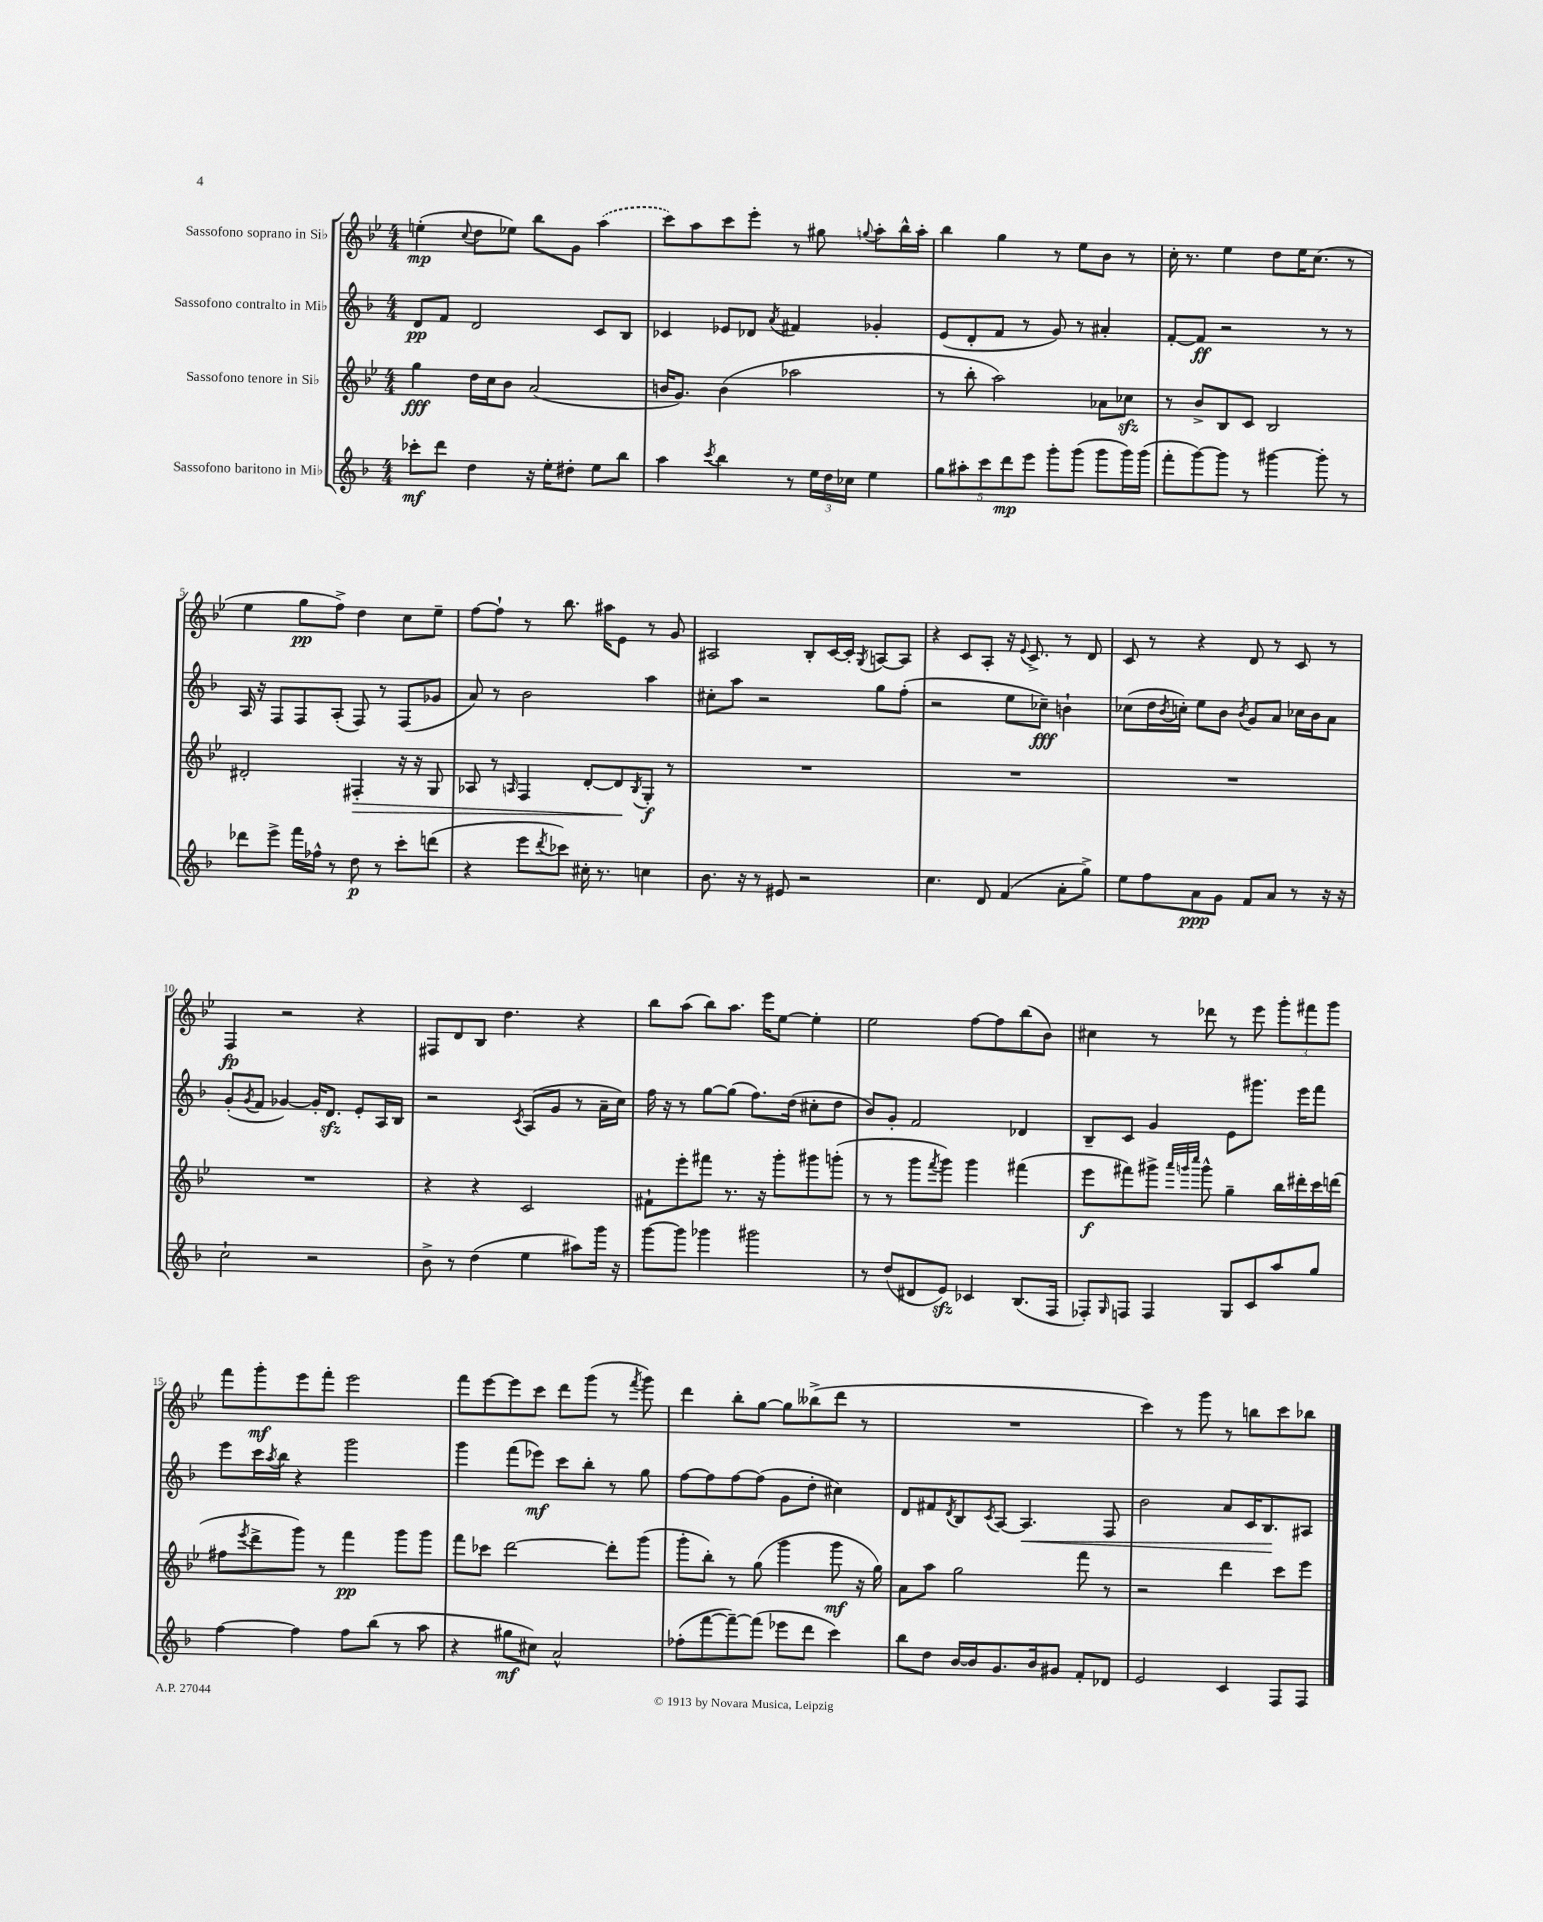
<<
\new StaffGroup <<
\new Staff = "s0" \with { instrumentName = "Sassofono soprano in Sib" } {
    \clef treble \key bes \major \numericTimeSignature \time 4/4
    e''4-.\mp( \appoggiatura { c''8 } d''8 ees''8) bes''8 g'8 \once \slurDashed a''4( |
    c'''8) a''8 c'''8 ees'''8-. r8 gis''8 \appoggiatura { g''8 } a''8-. bes''16-^ a''16-. |
    bes''4 g''4 r8 ees''8 bes'8 r8 |
    c''16-. r8. ees''4 d''8 ees''16 c''8.( r8 |
    ees''4 g''8\pp f''8->) d''4 c''8 ees''8-- |
    f''8~ f''8-! r8 bes''8. ais''16 ees'8 r8 g'8 |
    ais2 bes8-. c'16~ c'16-. \acciaccatura { g8 } a8~ a8 |
    r4 c'8 a8-. r16 \appoggiatura { ees'8 } c'8.-> r8 d'8 |
    c'8 r8 r4 d'8 r8 c'8 r8 |
    f4\fp r2 r4 |
    fis8 d'8 bes8 d''4. r4 |
    bes''8 a''8( bes''8) a''8. ees'''16 ees''8~ ees''4-. |
    ees''2 f''8~ f''8 bes''8( bes'8) |
    cis''4 r8 des'''8 r8 ees'''8 \tuplet 3/2 { g'''8-. fis'''8 g'''8 } |
    f'''8 g'''8-.\mf ees'''8 f'''8-. ees'''2 |
    f'''8 ees'''8~ ees'''8 c'''8 d'''8 g'''8( r8 \acciaccatura { f'''8 } g'''8) |
    d'''4 bes''8-. g''8~ g''8 beses''8->( d'''8 r8 |
    R1 |
    c'''4) r8 g'''8 r8 b''8 c'''8 bes''8 \bar "|." |
}
\new Staff = "s1" \with { instrumentName = "Sassofono contralto in Mib" } {
    \clef treble \key f \major \numericTimeSignature \time 4/4
    d'8\pp f'8 d'2 c'8 bes8 |
    ces'4 ees'8 des'8 \acciaccatura { a'8 } fis'4 ges'4-. |
    e'8( d'8-. f'8 r8 g'8) r8 ais'4-. |
    f'8~-. f'8\ff r2 r8 r8 |
    a16 r16 f8 f8 a8-.( f8) r8 f8( ges'8 |
    a'8) r8 bes'2 a''4 |
    cis''8-. a''8 r2 g''8 f''8-.( |
    r2 e''8 ces''8--\fff) b'4-! |
    ces''8( d''16 \acciaccatura { bes'8 } c''16-.) e''8 bes'8 \acciaccatura { bes'8 } g'8 a'8 ces''16 bes'16 a'8 |
    g'8-.( \acciaccatura { g'8 } f'8 ges'4~) ges'16-. d'8.\sfz e'8-. a16 bes16 |
    r2 \acciaccatura { c'8 } a8( g'8 r8 a'16-- c''16) |
    f''16 r16 r8 g''8~ g''8( f''8.) d''16( cis''8-. d''8 |
    bes'8) g'8-. f'2 des'4 |
    bes8-- c'8 g'4 e'8 gis'''8. e'''16 f'''8 |
    e'''8 c'''16 \acciaccatura { a''8 } bes''16 r4 g'''2 |
    g'''4 f'''8( ees'''8\mf) c'''8 bes''8-. r8 g''8 |
    f''8~ f''8 f''8~ f''8( g'8 d''8-. cis''4) |
    d'8 fis'8 \acciaccatura { d'8 } bes8 \acciaccatura { c'8 } a8~ a4.\< f8 |
    bes'2 a'8 c'16 bes8.\! ais8 \bar "|." |
}
\new Staff = "s2" \with { instrumentName = "Sassofono tenore in Sib" } {
    \clef treble \key bes \major \numericTimeSignature \time 4/4
    g''4\fff d''16 c''16 bes'8 a'2( |
    b'16 g'8.) b'4( aes''2 |
    r8 bes''8-. a''2) aes'8 ces''8\sfz |
    r8 bes'8-> bes8 c'8 bes2 |
    dis'2-. fis4-.\> r16 r16 g8 |
    aes8 r8 \grace { a16 } f4 d'8~-. d'8\! \acciaccatura { bes8 } g8-.\f r8 |
    R1 |
    R1 |
    R1 |
    R1 |
    r4 r4 c'2 |
    fis'8-! ees'''8-. fis'''8 r8. r16 g'''8-. gis'''8 g'''8-.( |
    r8 r8 g'''8 \acciaccatura { f'''8 } g'''8) g'''4 fis'''4( |
    ees'''8\f fis'''8) gis'''8-> \grace { a'''32 g'''32 c''''32 } g'''8-^ g''4-- bes''16 dis'''16-. c'''16 d'''16( |
    fis''8 \acciaccatura { ees'''8 } d'''8-> g'''8) r8 f'''4\pp g'''8 g'''8 |
    f'''8 ces'''8 d'''2~ d'''8-. g'''8( |
    g'''8-. bes''8-.) r8 g''8( g'''4 g'''8\mf r16 g''16) |
    a'8 a''8 g''2 f'''8 r8 |
    r2 d'''4 c'''8 ees'''8 \bar "|." |
}
\new Staff = "s3" \with { instrumentName = "Sassofono baritono in Mib" } {
    \clef treble \key f \major \numericTimeSignature \time 4/4
    ces'''8-.\mf d'''8 d''4 r16 e''16-. dis''8-. e''8 bes''8 |
    a''4 \acciaccatura { c'''8 } bes''4 r8 \tuplet 3/2 { e''16 d''16 ces''16 } e''4 |
    \tuplet 5/4 { g''8 ais''8-. c'''8 d'''8\mp e'''8 } g'''8-. g'''8( g'''8 g'''16) g'''16( |
    f'''8-. g'''8~) g'''8 r8 gis'''4~ gis'''8-. r8 |
    des'''8 e'''8-> f'''16 fes''16-^ r8 d''8\p r8 c'''8-. d'''8( |
    r4 e'''8 \acciaccatura { d'''8 } ces'''8) cis''16-. r8. c''4 |
    bes'8. r16 r8 eis'8 r2 |
    c''4. d'8 f'4( a'8-. g''8->) |
    e''8 f''8 a'8\ppp g'8 f'8 a'8 r8 r16 r16 |
    c''2-! r2 |
    bes'8-> r8 d''4( e''4 ais''8) g'''16 r16 |
    g'''8~ g'''8 ges'''4 gis'''2 |
    r8 d''8( dis'8 e'8\sfz) ces'4 bes8.( f16 |
    fes8-.) \grace { g16 } f8 f4 g8 c'8 a''8 g''8 |
    f''4~ f''4 f''8 bes''8( r8 a''8 |
    r4 gis''8\mf cis''8) a'2-^ |
    fes''8-.( f'''8~ f'''8~--) f'''8( ees'''8 d'''8 c'''4) |
    bes''8 d''8 bes'16~ bes'16 g'8. bes'16 gis'8 f'8-. des'8 |
    e'2 c'4 f8 f8 \bar "|." |
}
>>
>>
